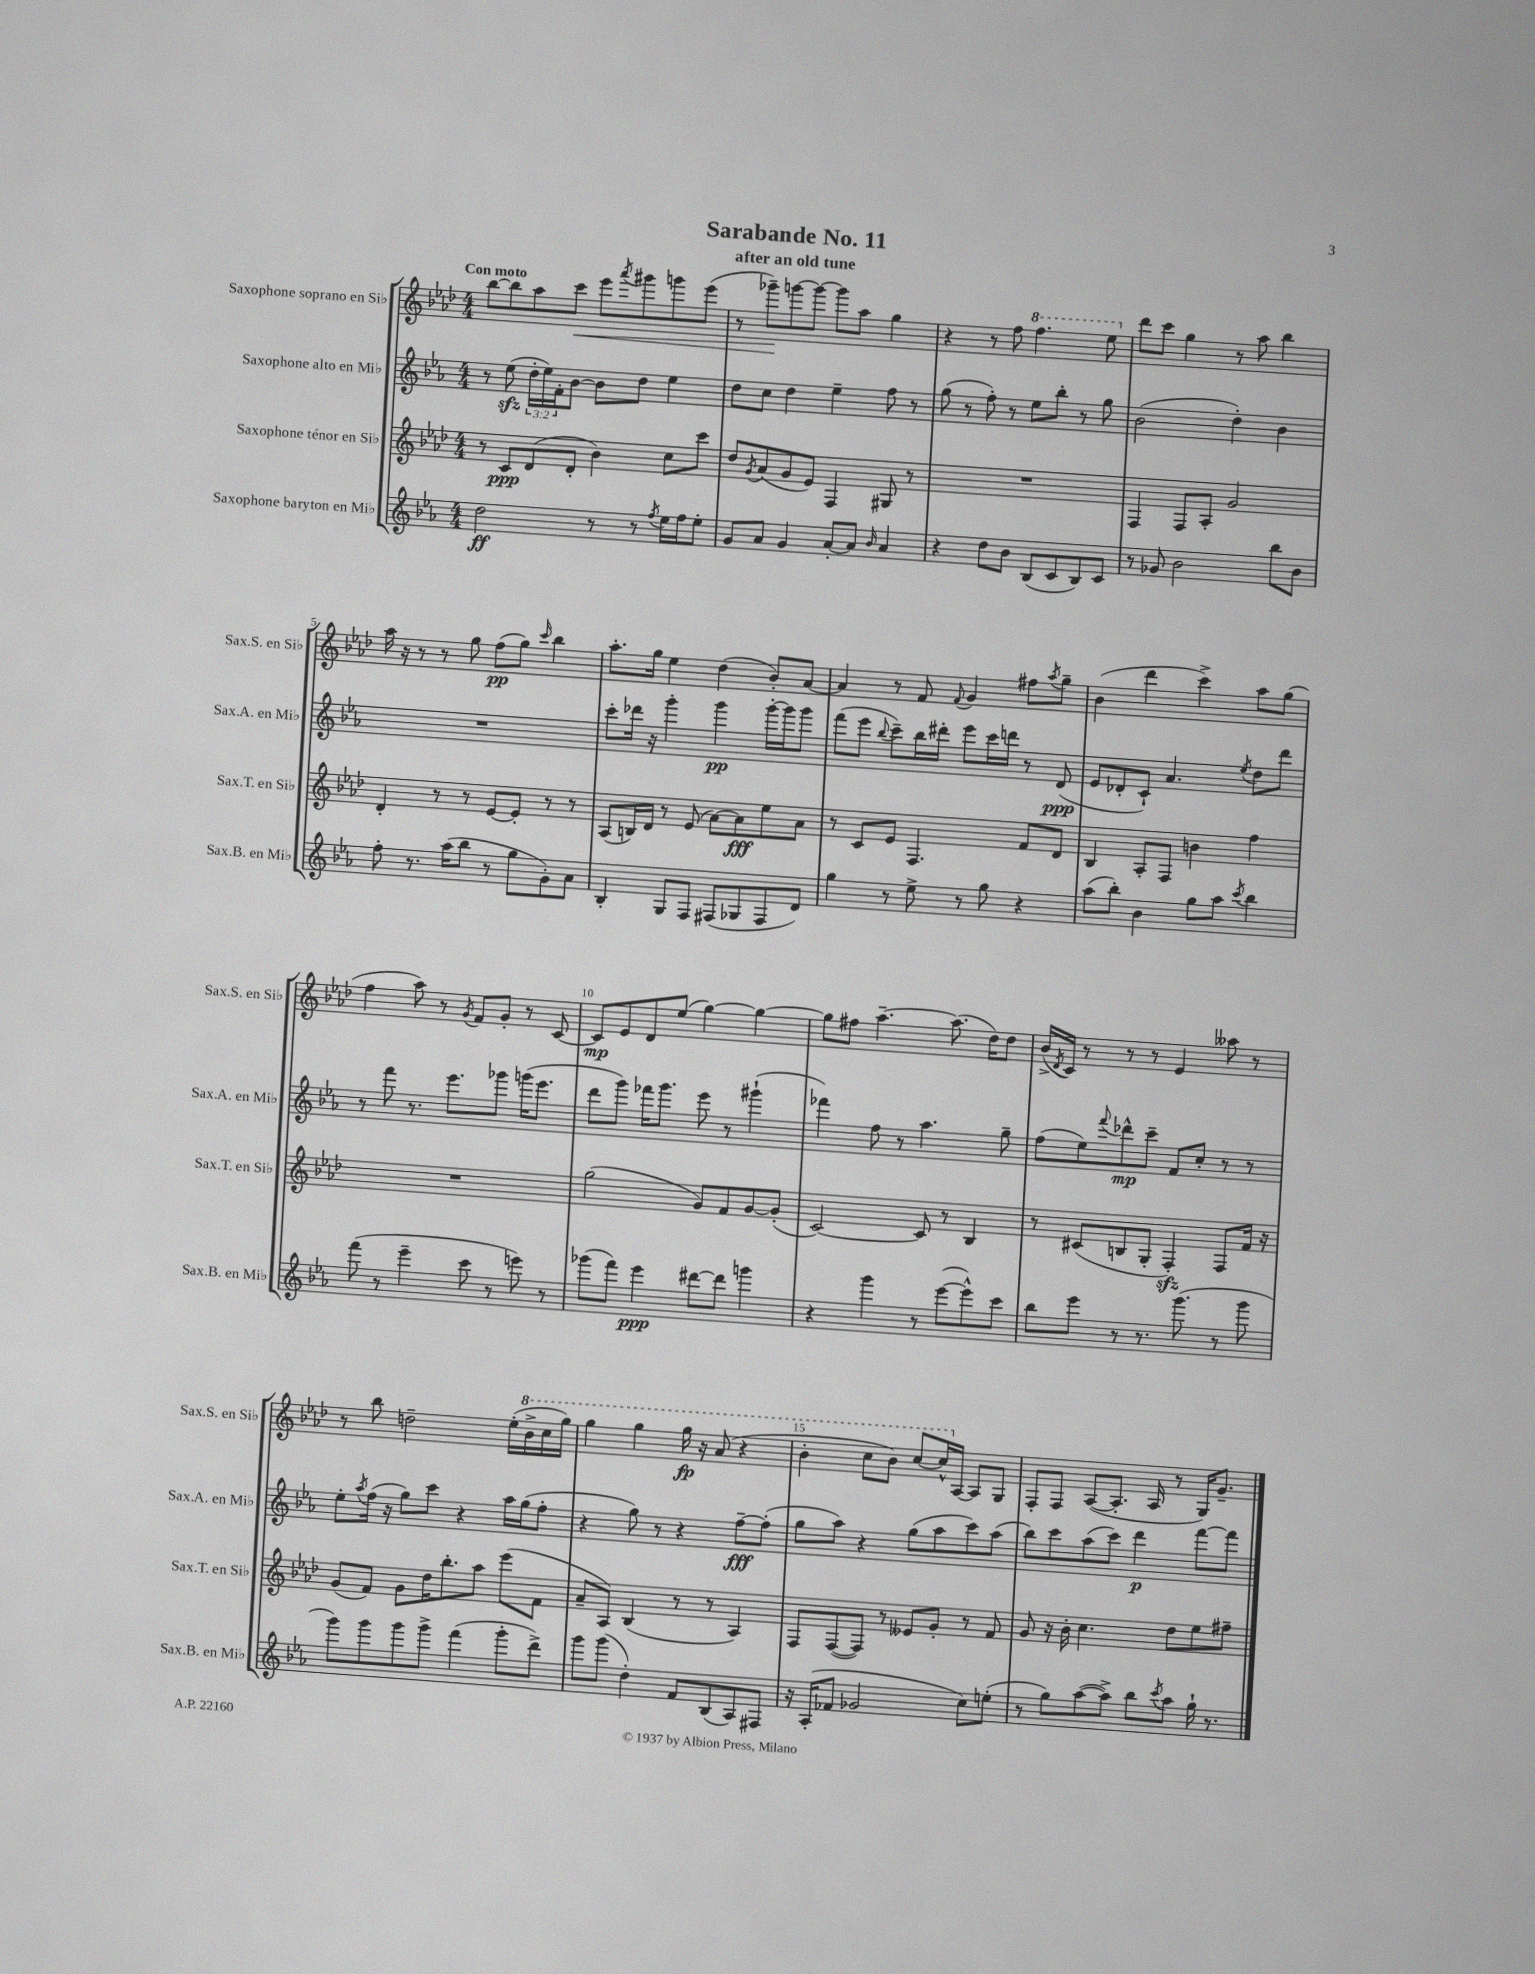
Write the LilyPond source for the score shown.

\header { title = "Sarabande No. 11" subtitle = "after an old tune" }
<<
\new StaffGroup <<
\new Staff = "s0" \with { instrumentName = "Saxophone soprano en Sib" shortInstrumentName = "Sax.S. en Sib" } {
    \clef treble \key aes \major \numericTimeSignature \time 4/4 \tempo "Con moto"
    bes''8~ bes''8 aes''8 c'''8\< ees'''8 \acciaccatura { aes'''8 } gis'''8 g'''8 ees'''8( |
    r8 ges'''8--\!) g'''8~ g'''8~ g'''8 aes''8 g''4 |
    r4 r8 f''8 \ottava #1 f'''4. ees'''8 \ottava #0 |
    des'''8 c'''8 g''4 r8 aes''8 bes''4 |
    aes''16 r16 r8 r8 g''8 f''8\pp( g''8) \grace { c'''16 } bes''4 |
    aes''8.-. g''16 ees''4 des''4( bes'8-.) aes'8~ |
    aes'4 r8 f'8 \appoggiatura { f'8 } g'4 fis''8 \acciaccatura { aes''8 } g''8-- |
    bes'4( des'''4 c'''4->) aes''8 g''8( |
    f''4 aes''8) r8 \acciaccatura { g'8 } f'8 g'8-. r8 c'8~ |
    c'8\mp ees'8 des'8 ees''8( g''4~) g''4~ |
    g''8 fis''8 aes''4.~-- aes''8.( des''16) des''8 |
    bes'16->( \acciaccatura { des'8 } c'16) r8 r8 r8 ees'4 aeses''8 r8 |
    r8 bes''8 d''2-- ees''16-.( \ottava #1 bes''16-> c'''16 g'''16) |
    g'''4 g'''4 g'''16\fp r16 aes''8( r4 |
    bes''4-. c'''8 bes''8) c'''8~ c'''16-^ \ottava #0 aes16~ aes8 g8 |
    f8-. f8 aes8~( aes8.-. aes16 r8 g16) g'8.-- \bar "|." |
}
\new Staff = "s1" \with { instrumentName = "Saxophone alto en Mib" shortInstrumentName = "Sax.A. en Mib" } {
    \clef treble \key ees \major \numericTimeSignature \time 4/4 \override Staff.TupletNumber.text = #tuplet-number::calc-fraction-text
    r8 ees''8\sfz( \tuplet 3/2 { d''16-. ees''16) f'16-. } bes'8~ bes'8 d''8 ees''4 |
    d''8 c''8 d''4 ees''4-- f''8 r8 |
    g''8( r8 f''8-.) r8 ees''8 bes''8-. r8 g''8 |
    bes'2( d''4-.) bes'4 |
    R1 |
    c'''8-. des'''16 r16 g'''4-. g'''4\pp g'''16~-. g'''16 g'''8 |
    f'''8( ees'''8 \appoggiatura { bes''8 } c'''8--) bes''16 dis'''16-. ees'''8 c'''16 d'''16 r8 d'8\ppp( |
    ees'8 des'8-. c'8-!) aes'4. \acciaccatura { ees''8 } d''8 d'''8 |
    r8 f'''8 r8. ees'''8. ges'''8 g'''16( ees'''8. |
    d'''8 g'''8) fes'''16 g'''8. ees'''8 r8 gis'''4-!( |
    fes'''4) f''8 r8 aes''4. g''8-- |
    f''8( ees''8) \appoggiatura { f'''8 } des'''8-^\mp c'''8-- f'8 c''8-. r8 r8 |
    ees''8-. \acciaccatura { aes''8 } f''16( r16 g''8) c'''8 r4 aes''16 g''16( f''8-. |
    r4 g''8) r8 r4 f''8~--\fff f''8-.( |
    g''8 aes''8) r4 g''8( aes''8 c'''8) aes''8( |
    bes''8) c'''8 aes''8( c'''8) d'''4\p f'''8~ f'''8 \bar "|." |
}
\new Staff = "s2" \with { instrumentName = "Saxophone ténor en Sib" shortInstrumentName = "Sax.T. en Sib" } {
    \clef treble \key aes \major \numericTimeSignature \time 4/4
    r8 c'8\ppp des'8( des'8-. bes'4) c''8 c'''8 |
    des''8 \acciaccatura { g'8 } aes'8( g'8 ees'8) f4 gis8 r8 |
    R1 |
    f4 f8 aes8-. g'2 |
    des'4-. r8 r8 ees'8~ ees'8-. r8 r8 |
    aes8( b16) des'16 r8 ees'8( aes'8~) aes'8\fff ees''8 aes'8 |
    r8 c'8 ees'8 f4. f'8 des'8 |
    bes4 aes8-. f8 b'4 f''4 |
    R1 |
    g''2( g'8) f'8 g'8~ g'8-.( |
    c'2~) c'8 r8 bes4 |
    r8 cis'8( b8 g8-. f4-.\sfz) f8 f'16 r16 |
    g'8( f'8) g'8 des''16 bes''8.-. aes''8 ees'''8( f'8 |
    aes'8-- aes8) bes4( r8 r8 aes4) |
    f8 f8~( f8) r8 eeses'8 g'8-. r8 f'8 |
    g'8 r16 bes'16-. c''4. des''8 ees''8 fis''8-- \bar "|." |
}
\new Staff = "s3" \with { instrumentName = "Saxophone baryton en Mib" shortInstrumentName = "Sax.B. en Mib" } {
    \clef treble \key ees \major \numericTimeSignature \time 4/4
    d''2\ff r8 r8 \acciaccatura { f''8 } ees''16 f''16 ees''8-. |
    g'8 aes'8 g'4 aes'8~-. aes'8 \grace { bes'16 } aes'4 |
    r4 d''8 bes'8 bes8( c'8 bes8) c'8 |
    r8 ges'8 bes'2 bes''8 bes'8 |
    f''8-. r8. aes''16( bes''8 r8 g''8 g'8-.) aes'8 |
    bes4-. g8 f8 fis8( ges8 fis8 d'8) |
    g''4 r8 ees''8-> r8 g''8 r4 |
    aes''8( bes''8-.) bes'4 g''8 aes''8 \acciaccatura { c'''8 } bes''4 |
    f'''8( r8 ees'''4-- c'''8 r8 e'''8) r8 |
    ges'''8( f'''8) ees'''4\ppp dis'''8~ dis'''8 g'''4 |
    r4 g'''4 r8 ees'''8~( ees'''8-^) c'''8 |
    bes''8 ees'''8 r8 r8. g'''8.( r8 g'''8 |
    g'''8) g'''8 g'''8 g'''8-> f'''4( g'''8-. d'''8->) |
    g'''8 g'''8( d''4-.) f'8 bes8( aes8) fis8 |
    r16 aes16-.( fes'8 ges'2 c''8) e''8-.( |
    r8 g''8) aes''8~( aes''8->) bes''8 \acciaccatura { c'''8 } aes''8 g''16-! r8. \bar "|." |
}
>>
>>
\layout { \context { \Score \override BarNumber.break-visibility = ##(#f #t #t) barNumberVisibility = #(every-nth-bar-number-visible 5) } }
